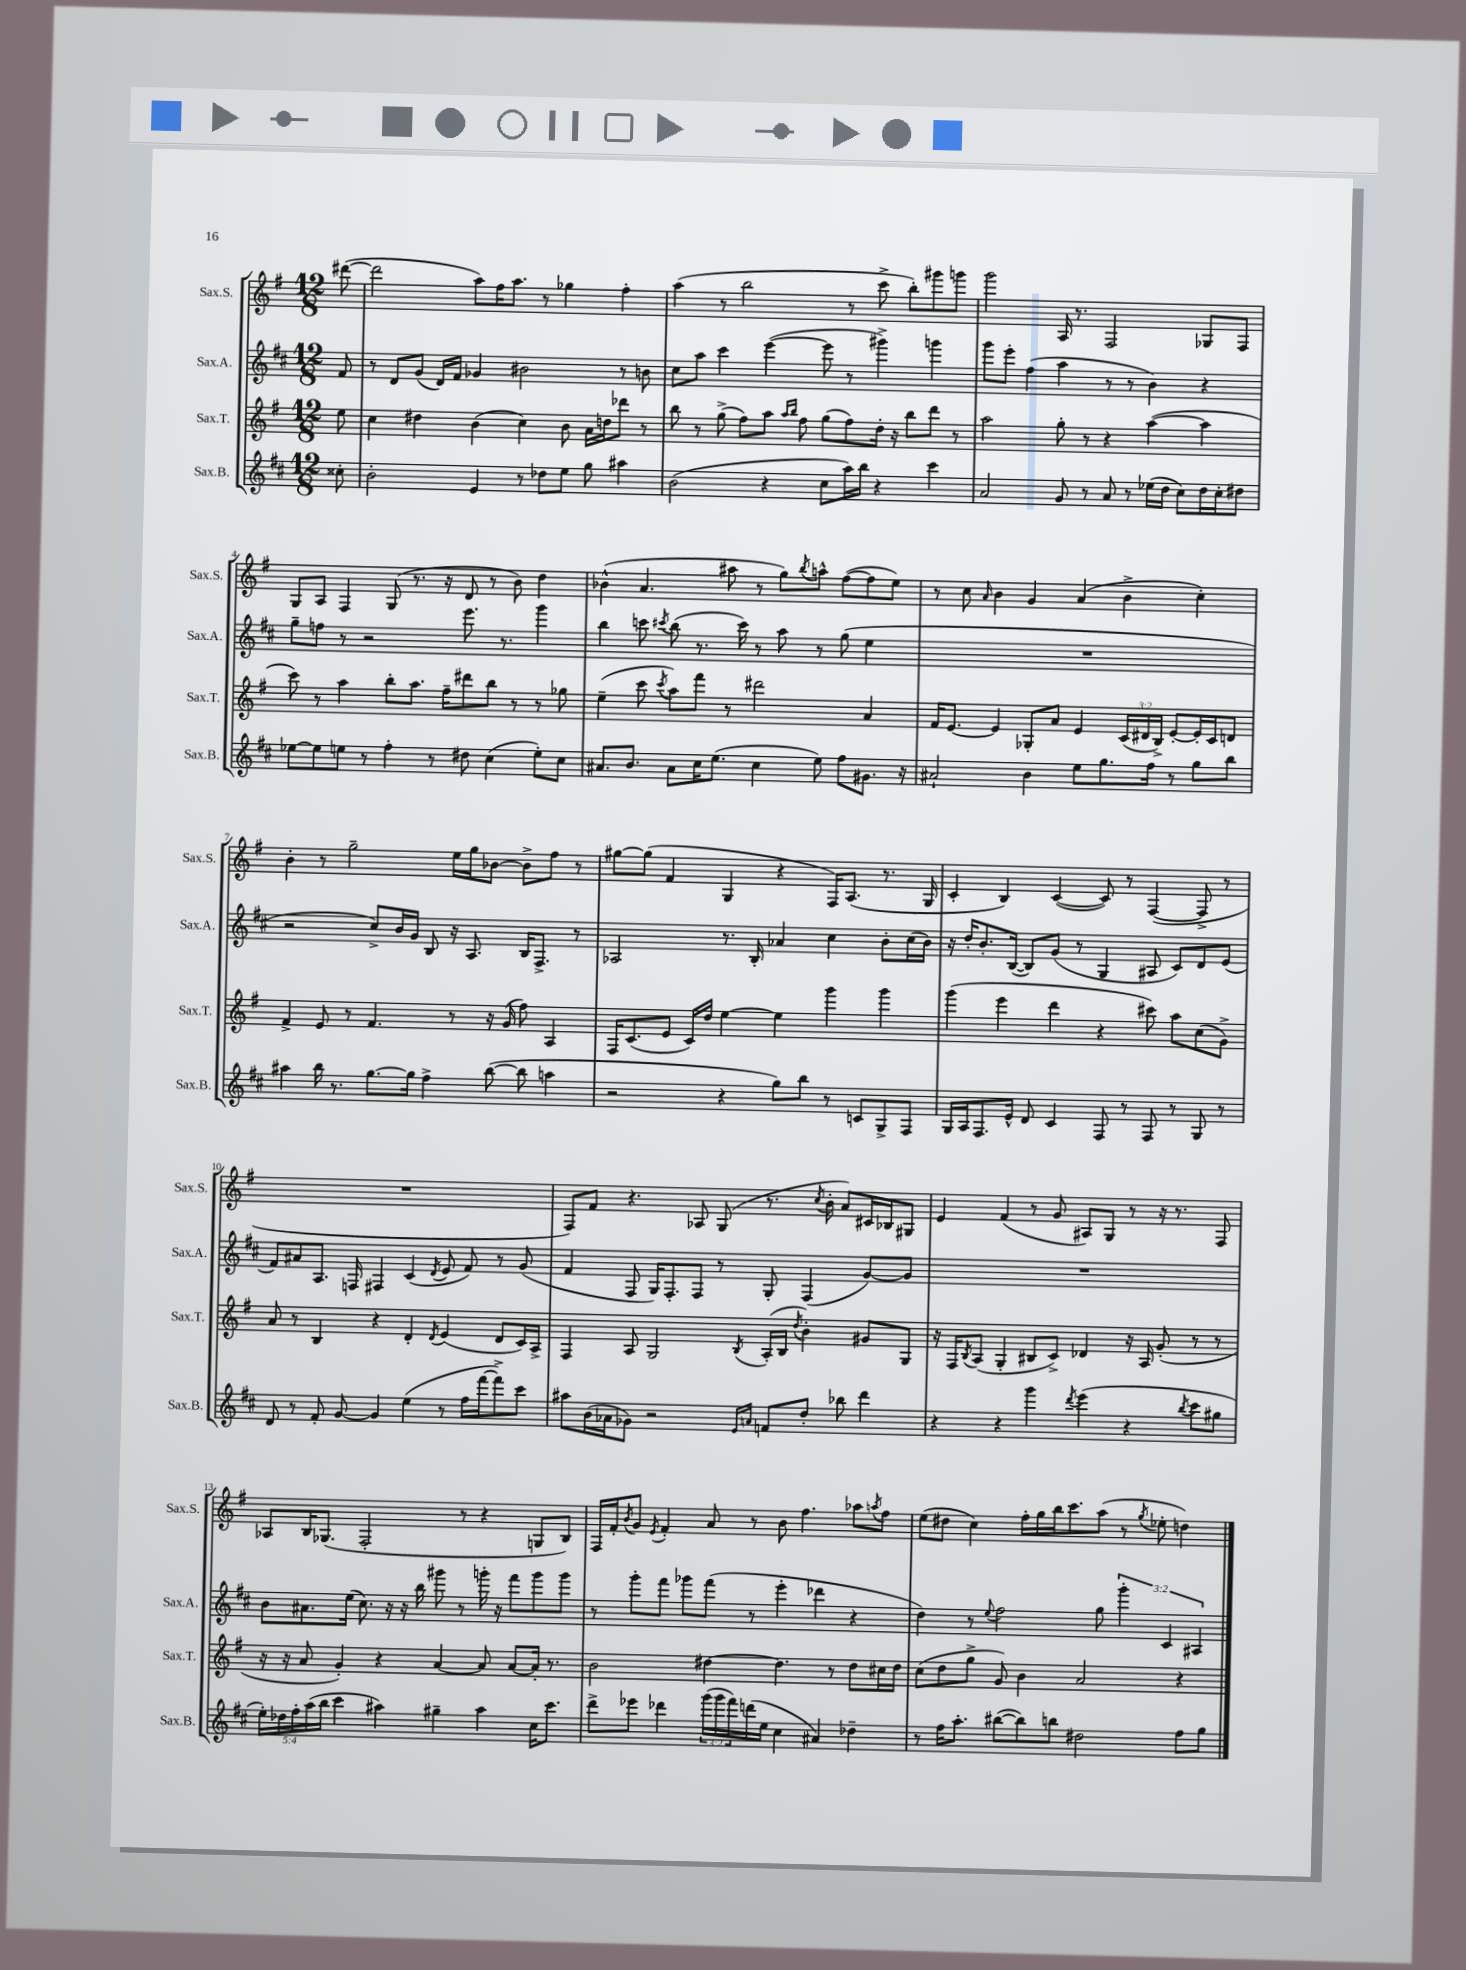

**kern	**kern	**kern	**kern
*staff4	*staff3	*staff2	*staff1
*clefG2	*clefG2	*clefG2	*clefG2
*k[f#c#]	*k[f#]	*k[f#c#]	*k[f#]
*M12/8	*M12/8	*M12/8	*M12/8
8cc##'	8ee	8f#	([8ddd#
=	=	=	=
2b'	4cc	8r	2ddd#]
.	.	8d	.
.	4dd#	(8g	.
.	.	16d)	.
.	.	16f#	.
4e	(4b	4g-	8aa)
.	.	.	16ff#
.	.	.	8.aa
8r	4cc)	2b#	.
8dd-	.	.	8r
8ee	8b	.	4gg-
8gg	16a	.	.
.	16dd	.	.
4aa#	8ddd-	8r	4ff#'
.	8r	8b	.
=	=	=	=
(2b	8bb	8cc#	(4aa
.	8r	8aa	.
.	(8gg^	4ccc#	8r
.	8ff#)	.	2bb
4r	8aa	([4eee	.
.	16qqaa	.	.
.	16qqbb	.	.
.	8ff#	.	.
8cc#	(8gg	8eee]	.
16aa)	8ff#)	8r	8r
16bb	.	.	.
4r	16dd'	4ggg#^)	8ccc^
.	16r	.	.
.	8bb	.	8bb')
4ccc#	8ddd	4ggg	8ggg#
.	8r	.	8ggg
=	=	=	=
2a	2aa	8ggg	2ggg
.	.	8eee'	.
.	.	(4ff#	.
8g	8gg'	4aa	16A
.	.	.	8.r
8r	8r	.	.
8a	4r	8r	2F#
8r	.	8r	.
(16ee-	([4aa	4b)	.
16dd	.	.	.
8cc#)	.	.	.
16dd	4aa]	4r	8G-
16cc#'	.	.	.
8dd#	.	.	8F#
=	=	=	=
[8ee-	8ccc)	8gg~	8G
8ee-]	8r	8ff	8A
8ee	4aa	8r	4F#
8r	.	2r	.
4ff#'	8bb'	.	(8G
.	8.aa	.	8.r
8r	.	.	.
.	16ff#~	.	16r
8dd#	8ddd#	8.eee	8d
(4cc#	8bb	.	8r
.	.	8.r	.
.	8r	.	8b)
8ee')	8r	4ggg	4dd
8cc#	8gg-	.	.
=	=	=	=
8.a#	(4ee~	4bb	(4b-^^
8.b	.	.	.
.	8ccc	8ccc	4.a
.	8qccc	8qccc#	.
8a#	8aa)	(8bb	.
16cc#	8fff#	8.r	.
(8.ee	.	.	.
.	8r	.	8aa#
.	.	16ccc#)	.
4cc#	2ddd#	8r	8r
.	.	8aa	8gg)
.	.	.	8qbb
8ee)	.	8r	8aa^^
8ff#	.	(8gg	([8ff#
8.g#	4a	4ee	8ff#]
.	.	.	8ee)
16r	.	.	.
=	=	=	=
2a#`	16f#	1.r	8r
.	[8.e	.	.
.	.	.	8cc
.	.	.	16qqa
.	4e]	.	4b
4b	8G-'	.	4g
.	8a	.	.
8ee	4e	.	(4a
8.gg	.	.	.
.	(24c	.	4b^
.	24d#	.	.
16ff#	.	.	.
.	24B^)	.	.
8r	[8e'	.	.
8gg	16e']	.	4cc')
.	16c	.	.
8bb	8d	.	.
=	=	=	=
4aa#	4f#^	2r	4b'
16bb	8e	.	8r
8.r	.	.	.
.	8r	.	2gg~
[8.gg	4.f#	8cc#^)	.
.	.	16b	.
16gg]	.	16g	.
4ff#^	.	8B	.
.	8r	16r	16ee
.	.	8.A	16gg
([8bb	16r	.	[8b-
.	(16g	.	.
8bb]	8ff#)	16B	8b-^]
.	.	8.F#^	.
4aa	4A	.	8ff#
.	.	8r	8r
=	=	=	=
2r	16F#	2A-	[8gg#
.	(8.c	.	.
.	.	.	(8gg#]
.	8e	.	4f#
.	16c)	.	.
.	16dd	.	.
4r	[4ee	8.r	4G
.	.	16B'	.
8gg)	4ee]	4a-	4r
8bb	.	.	.
8r	4ggg	4cc#	16F#)
.	.	.	(8.A
8c	.	.	.
8G^	4ggg	8b'	8.r
8F#	.	(16cc#	.
.	.	16b)	16G
=	=	=	=
16G	(4ggg	16r	4c'
16A	.	16dd'	.
8.F#	.	8.b'	.
.	4eee	.	4B)
16e^^	.	([16B	.
8d	.	8B])	.
4c#	4ddd	(8g	([4c
.	.	8r	.
8F#	4r	4G	8c])
8r	.	.	8r
8F#	8ccc#)	8A#	([4F#
8r	8aa	8c#)	.
8G	(8cc	8d	8F#^]
8r	8g^)	(8e	8r
=	=	=	=
8d	8a	8f#)	1.r
8r	8r	8a#	.
8f#'	4B	8.A	.
[8g	.	.	.
.	.	16F	.
4g]	4r	4F#	.
(4ee	4d'	(4c#	.
.	8qd	8qd	.
8r	(4e	8e	.
16ff#	.	8f#)	.
[16fff#	.	.	.
8fff#^])	8d	8r	.
8ccc#	16c)	(8g	.
.	16A^	.	.
=	=	=	=
8aa#	4F#	4f#	8F#)
(16b	.	.	8f#
16a-	.	.	.
8g-)	8A	8F#	4.r
2r	2G	16G)	.
.	.	8.F#'	.
.	.	8F#	8A-
.	.	8r	(8G
16qqe	.	.	.
16qqa	8qB	.	.
8f	(16A'	8G'	8.r
.	16B	.	.
.	8qdd	.	.
8dd'	4b')	(4F#	.
.	.	.	8qcc
.	.	.	16b'
8bb-	.	.	8a)
4ddd	8g#	[8g)	16c#
.	.	.	16B-
.	8G	8g]	8G#
=	=	=	=
4r	16r	1.r	4e
.	16F#	.	.
.	8qB	.	.
.	(8A	.	.
4r	4G'	.	(4f#
4ggg	8B#	.	8r
.	8c^)	.	8g
8qddd	.	.	.
(4eee	4d-	.	8A#)
.	.	.	8G
4r	16r	.	8r
.	16A	.	.
.	(8g'	.	16r
.	.	.	8.r
8qbb	.	.	.
8ccc#	8r	.	.
8gg#	8r	.	8F#
=	=	=	=
20ee')	16r	8b	8A-
20dd-	.	.	.
.	16r	.	.
20ff#'	.	.	.
.	8a	8.a#	16B
(20aa	.	.	.
.	.	.	(8.G-
20bb	.	.	.
4ccc#	4g')	.	.
.	.	(16ee	.
.	.	8.cc#)	2F#'
4aa#)	4r	.	.
.	.	16r	.
.	.	16r	.
.	.	16bb	.
4gg#~	[4a	8ggg#	.
.	.	8r	8r
4aa#	8a]	16ggg'	4r
.	.	16r	.
.	[8a	8fff#	.
16cc#	16a']	8ggg	8G
8.ccc#	8.r	.	.
.	.	8ggg	8B)
=	=	=	=
8ddd^	2b	8r	16F#
.	.	.	16f#'
.	.	.	8qb
8eee-	.	8ggg'	8g
.	.	.	8qe
4ddd-	.	8fff#	4f#'
.	.	8ggg-	.
(24ggg	[4dd#	(8fff#	8a
24ggg	.	.	.
24fff#)	.	.	.
(16ddd	.	8r	8r
16ee	.	.	.
4cc#	4.dd#]	4eee'	8b
.	.	.	4.ff#
4a#)	.	4ddd-	.
.	8r	.	.
4dd-~	8dd#	4r	8aa-
.	.	.	8qaa
.	16cc#	.	8ff#
.	16dd#	.	.
=	=	=	=
8r	(8cc	4dd)	(8ee
16ff#	8dd	.	8dd#
8.aa'	.	.	.
.	8gg^	8r	4cc)
.	.	8qqee	.
([8bb#	8g)	2ff#	.
8bb#])	4b	.	16ff#'
.	.	.	16gg
8bb	.	.	16bb
.	.	.	8.ccc
2dd#	2a	.	.
.	.	8gg	(8aa
.	.	6ggg'	8r
.	.	.	8qgg
.	.	.	8ee-'
.	.	6c#	.
8ff#	4r	.	4dd)
.	.	6A#	.
8gg	.	.	.
==	==	==	==
*-	*-	*-	*-
